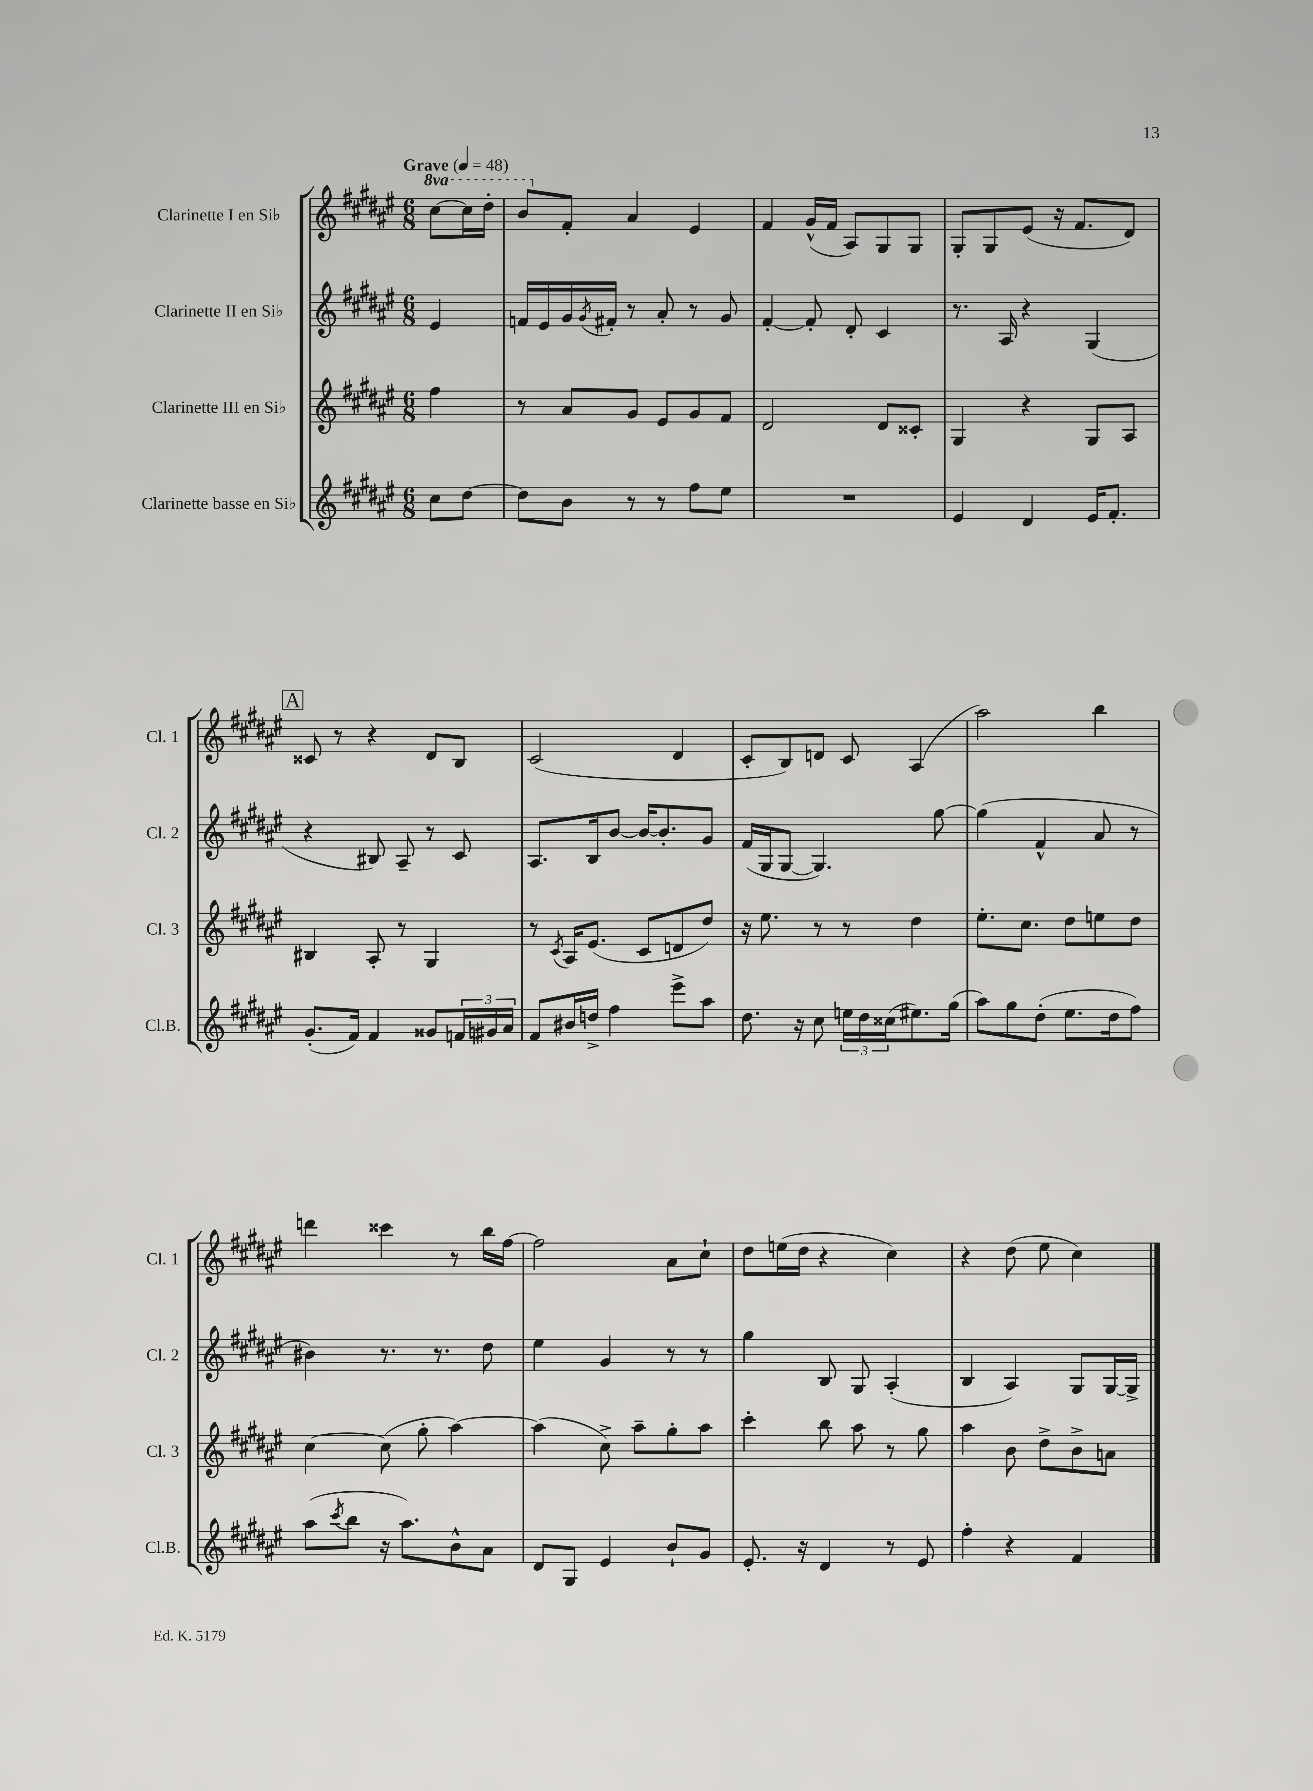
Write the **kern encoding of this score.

**kern	**kern	**kern	**kern
*staff4	*staff3	*staff2	*staff1
*clefG2	*clefG2	*clefG2	*clefG2
*k[f#c#g#d#a#e#]	*k[f#c#g#d#a#e#]	*k[f#c#g#d#a#e#]	*k[f#c#g#d#a#e#]
*M6/8	*M6/8	*M6/8	*M6/8
*MM48	*MM48	*MM48	*MM48
8cc#	4ff#	4e#	[8ccc#
[8dd#	.	.	16ccc#]
.	.	.	16ddd#'
=	=	=	=
8dd#]	8r	16f	8bb
.	.	16e#	.
8b	8a#	16g#	8f#'
.	.	8qg#	.
.	.	16f#'	.
8r	8g#	8r	4a#
8r	8e#	8a#'	.
8ff#	8g#	8r	4e#
8ee#	8f#	8g#	.
=	=	=	=
2.r	2d#	[4f#'	4f#
.	.	8f#']	(16g#^^
.	.	.	16f#
.	.	8d#'	8A#)
.	8d#	4c#	8G#
.	8c##'	.	8G#
=	=	=	=
4e#	4G#	8.r	8G#'
.	.	.	8G#
.	.	16A#	.
4d#	4r	4r	(8e#
.	.	.	16r
.	.	.	8.f#
16e#	8G#	(4G#	.
8.f#'	.	.	.
.	8A#	.	8d#)
=	=	=	=
(8.g#'	4B#	4r	8c##
.	.	.	8r
16f#)	.	.	.
4f#	8A#'	8B#)	4r
.	8r	8A#~	.
8g##	4G#	8r	8d#
24f	.	8c#	8B
24g#	.	.	.
24a#	.	.	.
=	=	=	=
8f#	8r	8.A#	(2c#
.	8qc#	.	.
16b#	16A#	.	.
16dd^	(8.e#	16B	.
4ff#	.	[8b	.
.	8c#	16b_	.
.	.	8.b']	.
8eee#^	8d	.	4d#
8aa#	8dd#)	8g#	.
=	=	=	=
8.dd#	16r	(16f#	8c#'
.	8.ee#	16G#	.
.	.	[8G#	8B)
16r	.	.	.
8cc#	8r	4.G#])	8d
24ee	8r	.	8c#
24dd#	.	.	.
(24cc##	.	.	.
8.ee#)	4dd#	.	(4A#
.	.	[8gg#	.
(16gg#	.	.	.
=	=	=	=
8aa#)	8.ee#'	(4gg#]	2aa#)
8gg#	.	.	.
.	8.cc#	.	.
(8dd#'	.	4f#^^	.
8.ee#	8dd#	.	.
.	8ee	8a#	4bb
16dd#	.	.	.
8ff#)	8dd#	8r	.
=	=	=	=
(8aa#	[4cc#	4b#)	4ddd
8qccc#	.	.	.
8bb	.	.	.
16r	(8cc#]	8.r	4ccc##
8.aa#)	.	.	.
.	8gg#'	.	.
.	.	8.r	.
8b^^	[4aa#)	.	8r
8a#	.	8dd#	16bb
.	.	.	[16ff#
=	=	=	=
8d#	(4aa#]	4ee#	2ff#]
8G#	.	.	.
4e#	8cc#^)	4g#	.
.	8aa#~	.	.
8b`	8gg#'	8r	8a#
8g#	8aa#	8r	8cc#`
=	=	=	=
8.e#'	4ccc#'	4gg#	8dd#
.	.	.	(16ee
16r	.	.	16dd#
4d#	8bb	8B	4r
.	8aa#	8G#	.
8r	8r	(4A#'	4cc#)
8e#	8gg#	.	.
=	=	=	=
4ff#'	4aa#	4B	4r
4r	8b	4A#)	(8dd#
.	8dd#^	.	8ee#
4f#	8b^	8G#	4cc#)
.	8a	[16G#	.
.	.	16G#^]	.
==	==	==	==
*-	*-	*-	*-
